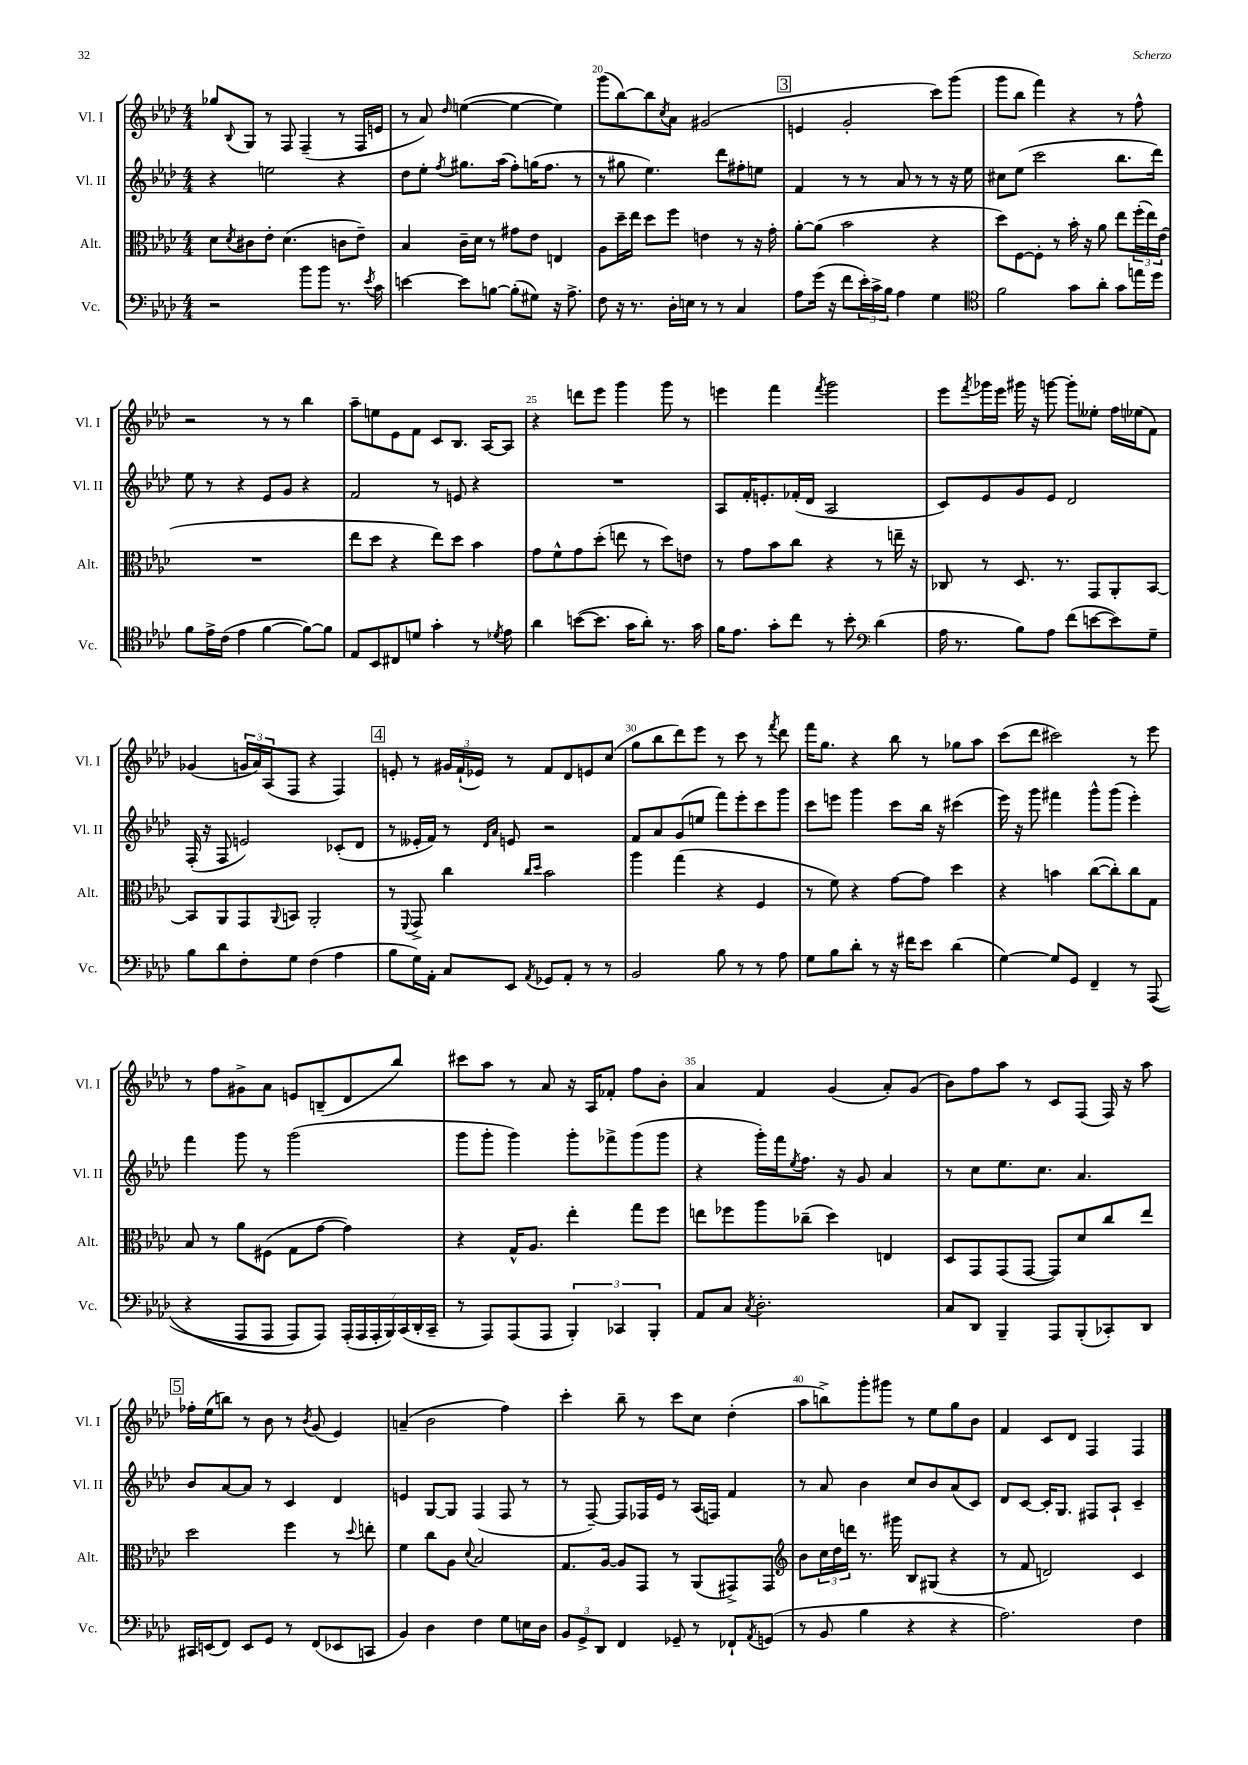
<<
\new StaffGroup <<
\new Staff = "s0" \with { instrumentName = "Vl. I" shortInstrumentName = "Vl. I" } {
    \clef treble \key aes \major \numericTimeSignature \time 4/4
    ges''8 \appoggiatura { bes8 } g8 r8 f8 f4--( r8 f16 e'16 |
    r8 aes'8) \grace { des''16 } e''4~( e''4~ e''4) |
    g'''8( bes''8~) bes''8 \acciaccatura { c''8 } aes'8 gis'2( |
    \mark \markup { \box "3" } e'4 g'2-. c'''8) g'''8( |
    g'''8 bes''8 f'''4) r4 r8 f''8-^ |
    r2 r8 r8 bes''4 |
    aes''8-- e''8 ees'8 f'8 c'8 bes8. aes16~ aes8 |
    r4 d'''8 ees'''8 g'''4 g'''8 r8 |
    e'''4 f'''4 \acciaccatura { f'''8 } g'''2 |
    ees'''8 \acciaccatura { f'''8 } ges'''16 ees'''16 gis'''16 r16 g'''8~ g'''8-. eeses''8-. f''16 ees''16( f'8) |
    ges'4( \tuplet 3/2 { g'16 aes'16) aes16( } f8 r4 f4) |
    \mark \markup { \box "4" } e'8-. r8 \tuplet 3/2 { gis'16 f'16-!( ees'16) } r8 f'8 des'8 e'8 c''8( |
    g''8 bes''8 des'''8) ees'''8 r8 c'''8 r8 \acciaccatura { f'''8 } des'''8 |
    f'''16 g''8. r4 bes''8 r8 ges''8 aes''8 |
    c'''8( des'''8 cis'''2) r8 ees'''8 |
    r8 f''8 gis'8-> aes'8 e'8 b8--( des'8 bes''8) |
    cis'''8 aes''8 r8 aes'8 r16 aes16 fes'8-. f''8 bes'8-. |
    aes'4 f'4 g'4( aes'8-.) g'8( |
    bes'8) f''8 aes''8 r8 c'8 f8( f16) r16 aes''8 |
    \mark \markup { \box "5" } fes''16-. ees''16( b''8) r8 bes'8 r8 \acciaccatura { bes'8 } g'8( ees'4) |
    a'4--( bes'2 f''4) |
    c'''4-. bes''8-- r8 c'''8 c''8 des''4-.( |
    aes''8 b''8->) g'''8-. gis'''8 r8 ees''8 g''8 bes'8 |
    f'4 c'8 des'8 f4 f4 \bar "|." |
}
\new Staff = "s1" \with { instrumentName = "Vl. II" shortInstrumentName = "Vl. II" } {
    \clef treble \key aes \major \numericTimeSignature \time 4/4
    r4 e''2 r4 |
    des''8 ees''8-. \acciaccatura { f''8 } gis''8. aes''16( f''8-.) g''16( f''8. r8 |
    r8 gis''8 ees''4.) des'''8 fis''8-. e''8 |
    \mark \markup { \box "3" } f'4 r8 r8 aes'8 r8 r8 r16 ees''16 |
    cis''8 ees''8( c'''2 bes''8. des'''16) |
    ees''8 r8 r4 ees'8 g'8 r4 |
    f'2 r8 e'8 r4 |
    R1 |
    aes8 f'16-. e'8.-. fes'16-.( des'16 aes2 |
    c'8) ees'8 g'8 ees'8 des'2 |
    f16-.( r16 f8 e'2) ces'8-.( des'8 |
    \mark \markup { \box "4" } r8 eeses'16-. f'16) r8 \grace { des'16 aes'16 } e'8 r2 |
    f'8 aes'8 g'8( e''8 f'''8) ees'''8-. c'''8 g'''8 |
    c'''8 e'''8 g'''4 c'''8 bes''16 r16 cis'''4( |
    ees'''16) r16 g'''8 fis'''4 g'''8-^ g'''8( ees'''4-.) |
    f'''4 g'''8 r8 g'''2( |
    g'''8 g'''8-. g'''4) g'''8-. fes'''8-> g'''8( g'''8 |
    r4 g'''16-.) f'''16 \acciaccatura { ees''8 } f''8. r16 g'8 aes'4 |
    r8 c''8 ees''8. c''8. aes'4. |
    \mark \markup { \box "5" } bes'8 aes'8~ aes'8 r8 c'4 des'4 |
    e'4 g8~ g8 f4( f8 r8 |
    r8 f8~--) f8 fes16 ees'16 r8 aes16( f16) f'4 |
    r8 aes'8 bes'4 c''8 bes'8 aes'8( c'8) |
    des'8 c'8~ c'16-. g8. fis8 aes8-! c'4-- \bar "|." |
}
\new Staff = "s2" \with { instrumentName = "Alt." shortInstrumentName = "Alt." } {
    \clef alto \key aes \major \numericTimeSignature \time 4/4
    des'8 \acciaccatura { des'8 } cis'8 ees'8-. des'4.( c'8 ees'8--) |
    bes4 c'16-- des'16 r8 gis'8 ees'8 e4 |
    aes8 des''16-- ees''16 des''8 f''8 e'4 r8 r16 g'16-. |
    \mark \markup { \box "3" } aes'8~-. aes'8( bes'2 r4 |
    des''8) f8~ f8-. r8 bes'16-. r16 aes'8 ees''8 \tuplet 3/2 { f''16-.( ees''16) ees'16( } |
    R1 |
    ees''8 des''8 r4 ees''8) des''8 bes'4 |
    g'8 f'8-^ g'8 des''8-.( e''8 r8 des''8) e'8 |
    r8 g'8 bes'8 c''8 r4 r8 e''16-- r16 |
    ces8 r8 des8. r8. g,8 aes,8-. bes,8~ |
    bes,8 aes,8 g,8 \appoggiatura { aes,8 } b,8 aes,2-. |
    \mark \markup { \box "4" } r8 \appoggiatura { f,8 } g,8-> c''4 \grace { c''16 des''16 } bes'2 |
    aes''4 g''4( r4 f4 |
    r8 f'8) r4 g'8~ g'8 des''4 |
    r4 b'4 c''8~( c''8-.) c''8 g8 |
    bes8 r8 aes'8 fis8( g8 g'8~ g'4) |
    r4 g16-^ aes8. ees''4-. g''8 f''8 |
    e''8 fes''8 aes''8 ces''8--( des''4) e4 |
    des8 g,8 g,8( g,8~ g,8) des'8 c''8 ees''8 |
    \mark \markup { \box "5" } des''2 f''4 r8 \appoggiatura { des''8 } e''8-. |
    f'4 c''8 aes8 \appoggiatura { des'8 } bes2 |
    g8. aes16~ aes8 g,8 r8 aes,8( gis,8->) gis,8 |
    \clef treble bes'8 \tuplet 3/2 { c''16 des''16 d'''16 } r8. gis'''16 bes8 gis8( r4 |
    r8 f'8 d'2) c'4 \bar "|." |
}
\new Staff = "s3" \with { instrumentName = "Vc." shortInstrumentName = "Vc." } {
    \clef bass \key aes \major \numericTimeSignature \time 4/4
    r2 bes'8 bes'8 r8. \acciaccatura { ees'8 } c'16 |
    e'4~ e'8 b8~ b8-.( gis8) r16 aes8.-> |
    f8 r16 r8. des16-. e16 r8 r8 c4 |
    \mark \markup { \box "3" } aes8 g'16( r16 f'8 \tuplet 3/2 { ees'16-.) c'16-> bes16 } aes4 g4 |
    \clef tenor f'2 g'8 aes'8-. g'8 e''16 des''16 |
    f'8 ees'16-> c'16( ees'4 f'4~ f'8~) f'8 |
    ees8 bes,8 cis8 d'8 g'4-. r8 \acciaccatura { des'8 } ees'8 |
    aes'4 b'8~( b'8. g'16 aes'8-.) r8. g'16 |
    f'16 ees'8. g'8-. c''8 r8 bes'8-. \clef bass des'4( |
    aes16 r8. bes8) aes8 f'8( e'8~ e'8) g8-- |
    bes8 des'8 f8-. g8 f4( aes4 |
    \mark \markup { \box "4" } bes8 g16) aes,16-. c8 ees,8 \acciaccatura { aes,8 } ges,8 aes,8-. r8 r8 |
    bes,2 bes8 r8 r8 aes8 |
    g8 bes8 des'8-. r8 r16 fis'16 ees'8 des'4( |
    g4~) g8 g,8 f,4-- r8 aes,,8(\( |
    r4 aes,,8 aes,,8 aes,,8) aes,,8\) \tuplet 7/4 { aes,,16-.( aes,,16 aes,,16-. bes,,16) c,16( des,16-. c,16-- } |
    r8 aes,,8) aes,,8( aes,,8 \tuplet 3/2 { bes,,4-.) ces,4 bes,,4-. } |
    aes,8 c8 \acciaccatura { c8 } des2.-. |
    c8 des,8 bes,,4-- aes,,8 bes,,8-.( ces,8-.) des,8 |
    \mark \markup { \box "5" } cis,16 e,16( f,8) e,8 g,8 r8 f,8( ees,8 c,8 |
    bes,4) des4 f4 g8 e16 des16 |
    \tuplet 3/2 { bes,8 g,8-> des,8 } f,4 ges,8-- r8 fes,8-! \acciaccatura { aes,8 } g,8( |
    r8 bes,8 bes4 r4 r4 |
    aes2.) f4 \bar "|." |
}
>>
>>
\layout { \context { \Score currentBarNumber = #18 \override BarNumber.break-visibility = ##(#f #t #t) barNumberVisibility = #(every-nth-bar-number-visible 5) } }
